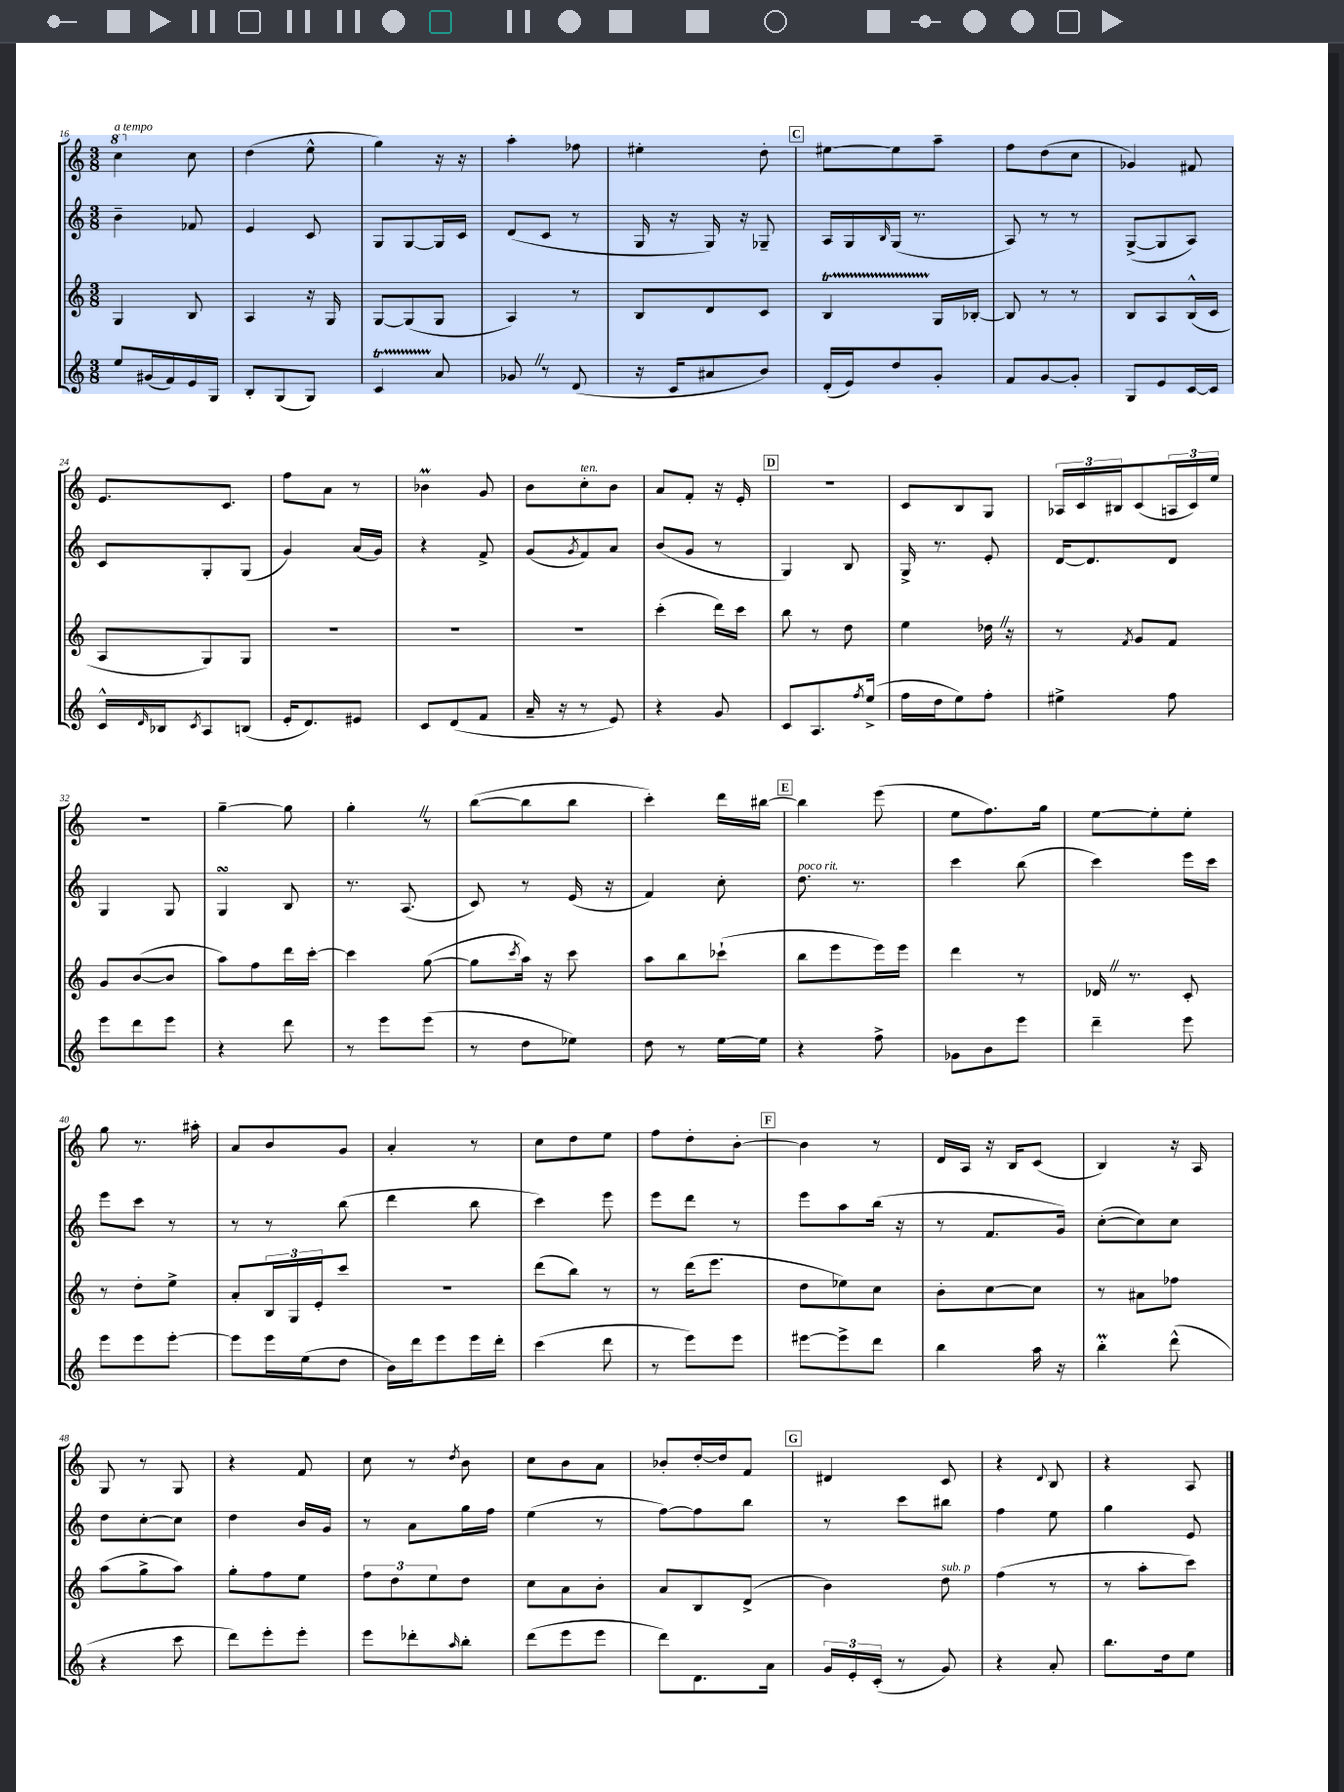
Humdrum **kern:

**kern	**kern	**kern	**kern
*staff4	*staff3	*staff2	*staff1
*clefG2	*clefG2	*clefG2	*clefG2
*k[]	*k[]	*k[]	*k[]
*M3/8	*M3/8	*M3/8	*M3/8
8ee/L	4G/	4b~\	4ccc\
(16g#/L	.	.	.
16f/)	.	.	.
16e/	8B/	8f-/	8cc\
16G/JJ	.	.	.
=	=	=	=
8B'/L	4A/	4e/	(4dd\
(8G/	.	.	.
8G/J)	16r	8c/	8ee^^\
.	16G/	.	.
=	=	=	=
4c/	[8G/L	8G/L	4gg\)
.	(8G/]	[8G/	.
8a/	8G/J	16G/]L	16r
.	.	16c/JJ	16r
=	=	=	=
8g-/	4A/)	(8d/L	4aa'\
8r	.	8c/J	.
(8d/	8r	8r	8ff-\
=	=	=	=
16r	8B/L	16G/	4ee#'\
16c/LK	.	16r	.
8a#/	8d/	16G/)	.
.	.	16r	.
8b/J)	8c/J	8G-~/	8dd'\
=	=	=	=
(16d'/LL	4B/	16A/LL	[8ee#\L
16e/J)	.	16G/	.
.	.	16qqB/	.
8dd/	.	(16G/JJ	8ee#\]
.	.	8.r	.
8g'/J	16G/LL	.	8aa~\J
.	[16B-'/JJ	.	.
=	=	=	=
8f/L	8B-/]	8A/)	8ff\L
[8g/	8r	8r	(8dd\
8g'/]J	8r	8r	8cc\J
=	=	=	=
8G/L	8B/L	([8G^/L	4g-/)
8e/	8A/	8G/]	.
[16c/L	(16B^^/L	8A/J)	8f#/
16c/]JJ	16c/JJ	.	.
=	=	=	=
16c^^/LL	8A/L	8c/L	8.e/L
16qqd/	.	.	.
16B-/J	.	.	.
8qc/	.	.	.
8A/	8G/)	8G'/	.
.	.	.	8.c/J
(8B/J	8G/J	(8G/J	.
=	=	=	=
16e'/LK	4.r	4g/)	8ff\L
8.d/)	.	.	.
.	.	.	8a\J
8e#/J	.	(16a/LL	8r
.	.	16g/JJ)	.
=	=	=	=
8c/L	4.r	4r	4b-\
(8d/	.	.	.
8f/J	.	8f^/	8g/
=	=	=	=
16a~/	4.r	(8g/L	8b\L
16r	.	.	.
.	.	8qg/	.
8r	.	8f/)	8cc'\
8e/)	.	8a/J	8b\J
=	=	=	=
4r	(4ccc'\	(8b/L	8a/L
.	.	8g/J	8f'/J
8g/	16ddd\LL)	8r	16r
.	16ccc\JJ	.	16e'/
=	=	=	=
8c/L	8bb\	4G/)	4.r
8.A/	8r	.	.
.	8dd\	8B/	.
8qff/	.	.	.
(16ee^/Jk	.	.	.
=	=	=	=
16ff\LL	4ee\	16G^/	8c/L
16dd\J	.	8.r	.
8ee\)	.	.	8B/
8ff'\J	16dd-\	8e'/	8G/J
.	16r	.	.
=	=	=	=
4ee#^\	8r	[16d/LK	24A-/LL
.	.	.	24c/
.	.	8.d/]	.
.	.	.	24B#/J
.	8qf/	.	.
.	8g/L	.	(8c/
8ff\	8f/J	8d/J	24A/L
.	.	.	24c/)
.	.	.	24ee/JJ
=	=	=	=
8eee\L	8g/L	4G/	4.r
8ddd\	([8b/	.	.
8eee\J	8b/]J	8G/	.
=	=	=	=
4r	8aa\L)	4G/	[4gg~\
.	8ff\	.	.
8ddd\	16ddd\L	8B/	8gg\]
.	[16ccc'\JJ	.	.
=	=	=	=
8r	4ccc\]	8.r	4gg'\
8eee\L	.	.	.
.	.	(8.A/	.
(8eee\J	([8gg\	.	8r
=	=	=	=
8r	8gg\]L	8c/)	([8bb\L
.	8qccc/	.	.
8dd\L	16aa\Jk)	8r	8bb\]
.	16r	.	.
8ee-\J)	8ccc\	(16e/	8bb\J
.	.	16r	.
=	=	=	=
8dd\	8aa\L	4f/)	4ccc'\)
8r	8bb\	.	.
[16ee\LL	(8ccc-`\J	8cc'\	16ddd\LL
16ee\]JJ	.	.	[16bb#\JJ
=	=	=	=
4r	8bb\L	8.dd\	4bb#\]
.	8eee\	.	.
.	.	8.r	.
8ff^\	16eee\L)	.	(8eee\
.	16eee\JJ	.	.
=	=	=	=
8g-\L	4ddd\	4ccc\	8ee\L
8b\	.	.	8.ff\)
8eee\J	8r	(8bb\	.
.	.	.	16gg\Jk
=	=	=	=
4ddd~\	16d-/	4ccc\)	[8ee\L
.	8.r	.	.
.	.	.	8ee'\]
8eee\	8c'/	16eee\LL	8ee'\J
.	.	16ccc\JJ	.
=	=	=	=
8eee\L	8r	8eee\L	8gg\
8eee\	8dd'\L	8ccc\J	8.r
[8eee'\J	8ee^\J	8r	.
.	.	.	16aa#'\
=	=	=	=
8eee\]L	8a'/L	8r	8a/L
16eee\L	24B/L	8r	8b/
.	24G/	.	.
(16ee\J	.	.	.
.	24e'/J	.	.
8dd\J	8ccc/J	(8bb\	8g/J
=	=	=	=
16b\LL)	4.r	4ddd\	4a'/
16ddd\J	.	.	.
8eee\	.	.	.
16eee\L	.	8bb\	8r
16ddd'\JJ	.	.	.
=	=	=	=
(4ccc\	(8ddd\L	4ccc\)	8cc\L
.	8bb\J)	.	8dd\
8ddd\	8r	8eee\	8ee\J
=	=	=	=
8r	8r	8eee\L	8ff\L
8eee\L)	(16ddd\LK	8ddd\J	8dd'\
.	8.eee\J	.	.
8eee\J	.	8r	[8b'\J
=	=	=	=
[8eee#\L	8dd\L	8eee\L	4b\]
8eee#^\]	8ee-\)	8aa\	.
8ddd\J	8cc\J	(16bb\Jk	8r
.	.	16r	.
=	=	=	=
4bb\	8b'\L	8r	16d/LL
.	.	.	16A/JJ
.	[8cc\	8.f/L	16r
.	.	.	16B/LK
16aa\	8cc\]J	.	(8c/J
16r	.	16g/Jk)	.
=	=	=	=
4bb'\	8r	([8cc'\L	4B/)
.	8a#\L	8cc\])	.
(8ddd^^\	8ff-\J	8cc\J	16r
.	.	.	16A/
=	=	=	=
4r	(8aa\L	8dd\L	8G/
.	8gg^\	[8cc'\	8r
8ccc\	8aa\J)	8cc\]J	8G/
=	=	=	=
8ddd\L)	8gg'\L	4dd\	4r
8eee'\	8ff\	.	.
8eee'\J	8ee\J	16b/LL	8f/
.	.	16g/JJ	.
=	=	=	=
8eee\L	12ff\L	8r	8cc\
.	12dd\	.	.
8ddd-'\	.	8a\L	8r
.	12ee\	.	.
16qqaa/	.	.	8qdd/
8bb'\J	8dd\J	16gg\L	8b\
.	.	16ff\JJ	.
=	=	=	=
(8ddd\L	8cc\L	(4ee\	8cc\L
8eee\	8a\	.	8b\
8eee\J	8b'\J	8r	8a\J
=	=	=	=
8ddd\L)	8a/L	[8ff\L)	8b-'/L
8.d\	8B/	8ff\]	[16dd'/L
.	.	.	16dd/]J
.	(8d^/J	8bb\J	8f/J
16a\Jk	.	.	.
=	=	=	=
24g/LL	4b\)	8r	4d#/
24e'/	.	.	.
(24c'/JJ	.	.	.
8r	.	8ccc\L	.
8g/)	8dd\	8bb#\J	8c/
=	=	=	=
4r	(4ff\	4ff\	4r
.	.	.	8qqd/
8a'/	8r	8ee\	8B/
=	=	=	=
8.bb\L	8r	4gg\	4r
.	8aa'\L	.	.
16dd\k	.	.	.
8ee\J	8ccc\J)	8e/	8A/
==	==	==	==
*-	*-	*-	*-
